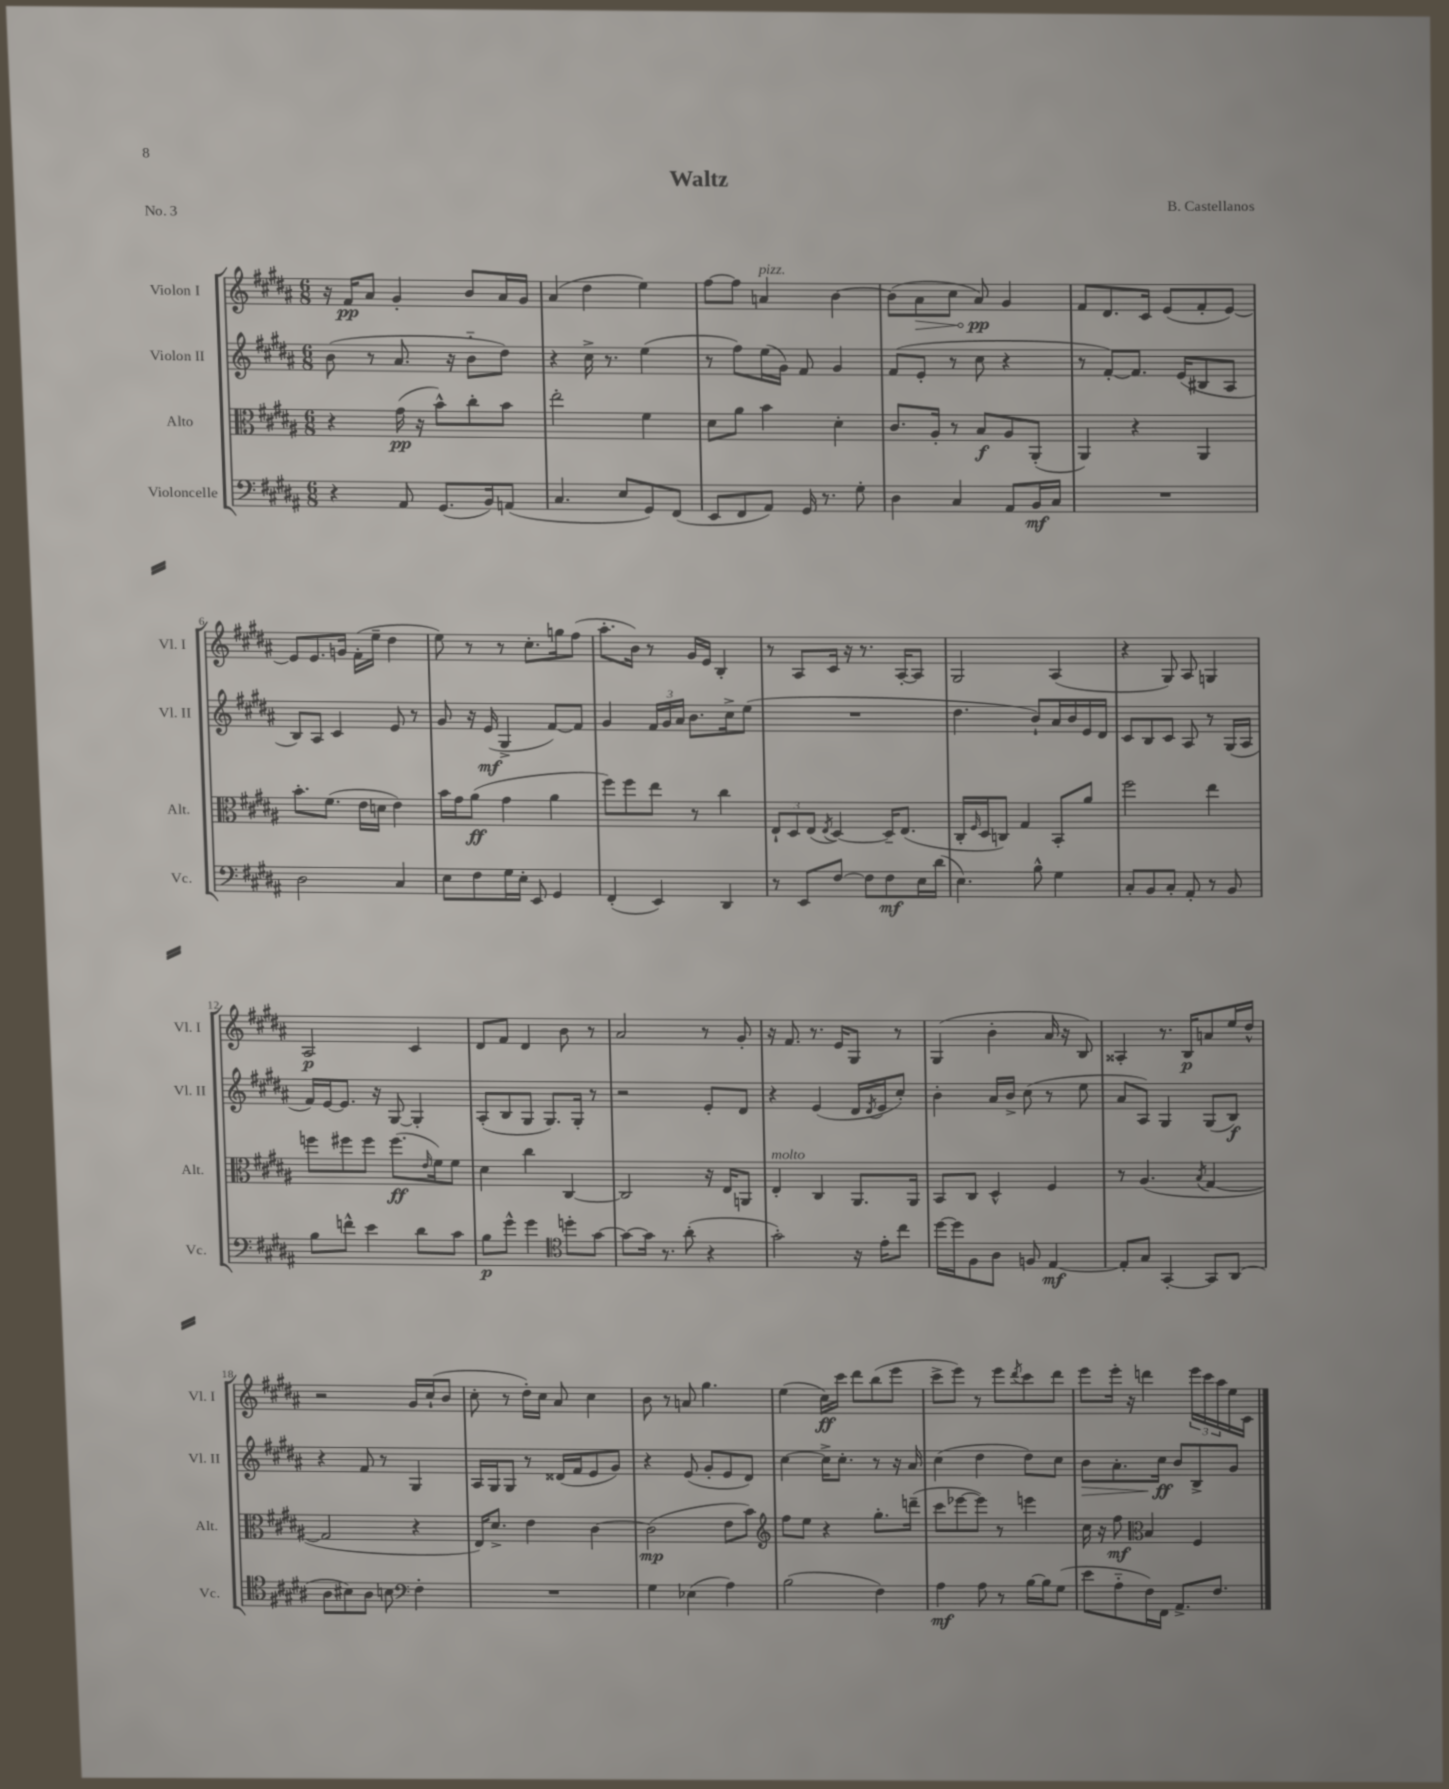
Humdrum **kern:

**kern	**kern	**kern	**kern
*staff4	*staff3	*staff2	*staff1
*clefF4	*clefC3	*clefG2	*clefG2
*k[f#c#g#d#a#]	*k[f#c#g#d#a#]	*k[f#c#g#d#a#]	*k[f#c#g#d#a#]
*M6/8	*M6/8	*M6/8	*M6/8
4r	4r	(8b	16r
.	.	.	16f#
.	.	8r	8a#
8AA#	(16g#	8.a#	4g#'
.	16r	.	.
(8.GG#	8b^^)	.	.
.	.	16r	.
.	8cc#'	8b'~	8b
16BB)	.	.	.
(8AA	8b	8dd#)	16a#
.	.	.	16g#
=	=	=	=
4.C#	2ee'	4r	(4a#
.	.	16cc#^	4dd#
.	.	8.r	.
8E	.	.	.
8GG#)	4f#	(4ee	4ee)
(8FF#	.	.	.
=	=	=	=
8EE	8d#	8r	[8ff#
8FF#	8a#	8ff#)	8ff#]
8AA#)	4b	(16ee	4a
.	.	16g#)	.
16GG#	.	8f#	.
8.r	.	.	.
.	4d#'	4g#	[4b
8G#'	.	.	.
=	=	=	=
4D#	8.c#	(8f#	(8b]
.	.	8e'	8a#
.	16A#'	.	.
4C#	8r	8r	8cc#
.	8B	8cc#	8a#)
8AA#	8A#	4r	4g#
16BB	(8AA#'	.	.
16C#	.	.	.
=	=	=	=
2.r	4AA#)	8r	8f#
.	.	[8f#')	8.d#
.	4r	8.f#]	.
.	.	.	16c#
.	.	.	(8e
.	.	(16e	.
.	4AA#	8B#	8f#'
.	.	8A#	[8e)
=	=	=	=
2D#	8.b'	8B)	8e]
.	.	8A#	8.e
.	(8.f#	.	.
.	.	4c#	.
.	.	.	16g
.	16e	.	(16f#'
.	16d	.	16ee~
4C#	4e)	8e	4dd#
.	.	8r	.
=	=	=	=
8E	16b	8g#	8ee)
.	16g#	.	.
8F#	(8a#	16r	8r
.	.	(16e	.
16G#	4g#	4G#^	8r
16E'	.	.	.
8EE	.	.	8.cc#'
4GG#	4a#	[8f#)	.
.	.	.	16gg
.	.	8f#]	(8ff#
=	=	=	=
(4FF#'	8ff#)	4g#	8.aa#'
.	8ff#	.	.
.	.	.	16b)
4EE)	8ee	24f#	8r
.	.	24g#	.
.	.	24a#	.
.	8r	8.b	16g#
.	.	.	16e
4DD#	4cc#	.	4B'
.	.	16cc#^	.
.	.	(8ee	.
=	=	=	=
8r	12E`	2.r	8r
.	12D#	.	.
8EE	.	.	8A#
.	(12E	.	.
.	8qE	.	.
[8F#	[4D#)	.	16c#
.	.	.	16r
8F#]	.	.	8.r
8F#	16D#~]	.	.
.	(8.E	.	[16A#'
16E	.	.	8A#]
(16d#	.	.	.
=	=	=	=
4.E)	16C#'	4.dd#	2G#
.	16qqF#	.	.
.	16D#	.	.
.	8C)	.	.
.	4G#	.	.
8B^^	.	8b`)	.
4G#	8BB'	16a#	(4A#
.	.	16b	.
.	8a#	16e	.
.	.	16d#	.
=	=	=	=
8C#'	2ff#	8c#	4r
8BB	.	8B	.
8C#'	.	8c#	8G#)
8AA#'	.	8A#	8A#
8r	4ee	8r	4G
8BB	.	(16G#	.
.	.	16A#	.
=	=	=	=
8B	8ff	16f#)	2A#
.	.	[16e	.
8f^^	8ff#	8.e]	.
4e	8ff#	.	.
.	.	16r	.
.	(8.ff#	[8G#	.
8d#	.	4G#']	4c#
.	16qqe	.	.
.	16f#)	.	.
8c#	8f#	.	.
=	=	=	=
8B	4d#	(8A#'	8d#
8g#^^	.	8B	8f#
4g#	4cc#	8G#	4d#
.	.	8.G#)	.
*clefC4	*	*	*
8dd'	[4C#	.	8b
.	.	16G#'	.
[8g#	.	8r	8r
=	=	=	=
8g#_	2C#]	2r	2a#
16g#]	.	.	.
8.r	.	.	.
(8a#'	.	.	.
4r	16r	8e'	8r
.	16E	.	.
.	8AA	8d#	8g#'
=	=	=	=
2g#')	4E'	4r	16r
.	.	.	8.f#
.	4C#	(4e	8.r
.	.	.	16e
16r	8.AA#	16d#	8G#
.	.	8qd#	.
16e'	.	16e	.
8cc#	.	8cc#')	8r
.	16AA#	.	.
=	=	=	=
[16dd#	8BB	4b'	(4G#
16dd#]	.	.	.
8F#	8C#	.	.
8A#	4D#^^	16a#	4b'
.	.	16b^	.
8F	.	(8cc#	.
[4E	4F#	8r	16a#
.	.	.	16r
.	.	8ee	8B)
=	=	=	=
8E']	8r	8a#	4A##'
8G#	(4.A#	8A#)	.
[4GG#'	.	4G#	8.r
.	.	.	16B
.	8qB	.	.
8GG#]	[4G#	(8G#	8a
(8AA#	.	8B)	16ee
.	.	.	16dd#^^
=	=	=	=
8A#	2G#]	4r	2r
8B#)	.	.	.
8A#	.	8f#	.
8B	.	8r	.
*clefF4	*	*	*
4F#'	4r	4G#	16g#
.	.	.	(16cc#`
.	.	.	8b
=	=	=	=
2.r	16E)	16A#	8cc#'
.	8.d#^	16G#	.
.	.	8G#	8r
.	4e	8r	16dd#')
.	.	.	16cc#
.	.	(16d##	8a#
.	.	16f#	.
.	[4c#	8e	4cc#
.	.	8g#)	.
=	=	=	=
4G#	(2c#]	4r	8b
.	.	.	8r
(4E-	.	(8e	8a
.	.	8g#'	4.gg#
4A#)	8e	8e	.
.	8b)	8d#)	.
=	=	=	=
*	*clefG2	*	*
(2B	8ff#	[4cc#	(4ee
.	8ee	.	.
.	4r	16cc#^]	16cc#)
.	.	8.cc#'	16ccc#
.	.	.	8ddd#
4F#)	8.gg#'	8r	(8bb
.	.	16r	8eee
.	(16ddd~	16a#	.
=	=	=	=
4A#	8ccc#	(4cc#	8ccc#^
.	[8eee-	.	8eee)
8A#	8eee-])	4dd#	8r
8r	8r	.	8eee
.	.	.	8qddd#
[16B	4eee	8dd#)	8ccc#
16B]	.	.	.
(8G#	.	8cc#	8ddd#
=	=	=	=
8e	16cc#	8b	8eee
.	16r	.	.
8A#'~	8ff#	8.a#'	16eee'
.	.	.	16r
*	*clefC3	*	*
16F#)	4B	.	4ddd
16FF#	.	16cc#	.
8.AA#^	.	8b	.
.	4F#	8B^	24eee
.	.	.	24ccc#
8.F#	.	.	.
.	.	.	24aa#
.	.	8g#	16ee
.	.	.	16c#
==	==	==	==
*-	*-	*-	*-
